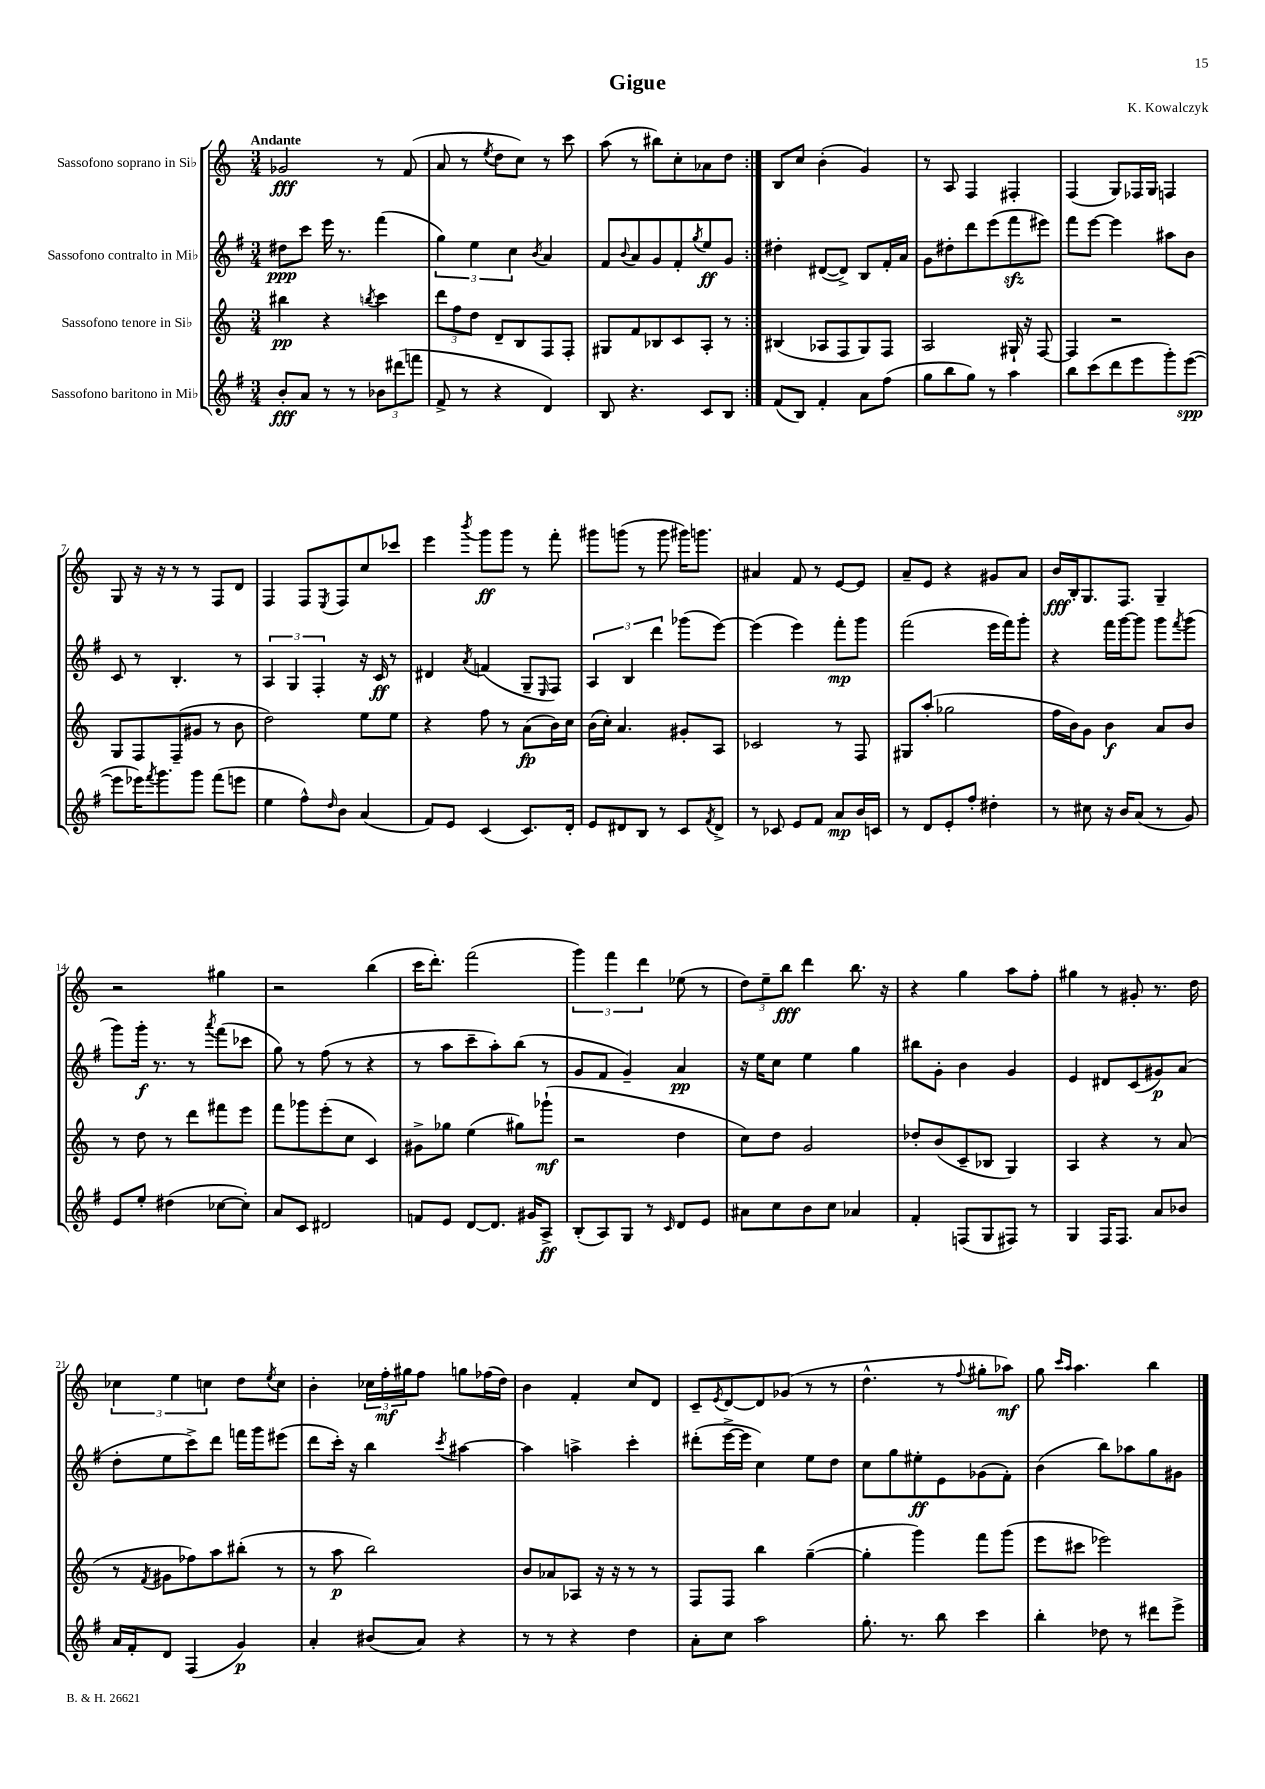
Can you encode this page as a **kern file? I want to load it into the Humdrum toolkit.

**kern	**dynam	**kern	**dynam	**kern	**dynam	**kern	**dynam
*part4	*part4	*part3	*part3	*part2	*part2	*part1	*part1
*staff4	*staff4	*staff3	*staff3	*staff2	*staff2	*staff1	*staff1
*I"Sassofono baritono in Mi♭	*	*I"Sassofono tenore in Si♭	*	*I"Sassofono contralto in Mi♭	*	*I"Sassofono soprano in Si♭	*
*clefG2	*	*clefG2	*	*clefG2	*	*clefG2	*
*k[f#]	*	*k[]	*	*k[f#]	*	*k[]	*
*M3/4	*	*M3/4	*	*M3/4	*	*M3/4	*
=1	=1	=1	=1	=1	=1	=1	=1
!	!	!	!	!	!	!LO:TX:a:B:t=Andante	!
8b'/L	fff	4bb#X\	pp	8dd#X\L	ppp	2g-X/	fff
8a/J	.	.	.	8ccc\J	.	.	.
8r	.	4r	.	16eee\	.	.	.
.	.	.	.	8.r	.	.	.
8r	.	.	.	.	.	.	.
.	.	8qbbn/	.	.	.	.	.
12b-X\L	.	4ccc\	.	(4fff#\	.	8r	.
(12ddd#X\	.	.	.	.	.	.	.
.	.	.	.	.	.	(8f/	.
12fffn\J	.	.	.	.	.	.	.
=2	=2	=2	=2	=2	=2	=2	=2
8f#^/	.	12ddd\L	.	6gg\)	.	8a/	.
.	.	12ff\	.	.	.	.	.
8r	.	.	.	.	.	8r	.
.	.	12dd\J	.	6ee\	.	.	.
.	.	.	.	.	.	8qee/	.
4r	.	8d~/L	.	.	.	8dd\L	.
.	.	.	.	6cc\	.	.	.
.	.	8B/	.	.	.	8cc\J)	.
.	.	.	.	8qb/	.	.	.
4d/)	.	8F/	.	4a/	.	8r	.
.	.	8F'/J	.	.	.	8ccc\	.
=3	=3	=3	=3	=3	=3	=3	=3
8B/	.	8G#X/L	.	8f#/L	.	(8aa\	.
.	.	.	.	8qqb/	.	.	.
4.r	.	8f/	.	8a/	.	8r	.
.	.	8B-X/	.	8g/	.	8bb#X\L)	.
.	.	8c/	.	8f#'/	.	8cc'\	.
.	.	.	.	8qgg/	.	.	.
8c/L	.	8A'/J	.	8ee/	ff	8a-X\	.
8B/J	.	8r	.	8g/J	.	8dd\J	.
=4:|!	=4:|!	=4:|!	=4:|!	=4:|!	=4:|!	=4:|!	=4:|!
(8f#/L	.	(4B#X/	.	4dd#X'\	.	8B/L	.
8B/J)	.	.	.	.	.	8cc/J	.
4f#'/	.	8A-X/L	.	([8d#X/L	.	(4b'\	.
.	.	8F/	.	8d#^/J])	.	.	.
8a\L	.	8G/)	.	8B/L	.	4g/)	.
(8ff#\J	.	8F/J	.	16f#'/L	.	.	.
.	.	.	.	16a/JJ	.	.	.
=5	=5	=5	=5	=5	=5	=5	=5
8gg\L	.	2A/	.	8g\L	.	8r	.
8bb\	.	.	.	8dd#X'\	.	8A/	.
8gg\J)	.	.	.	8ddd\	.	4F/	.
8r	.	.	.	(8eee\	.	.	.
4aa\	.	16G#X`/	.	8fff#zz\	.	4F#X'/	.
.	.	16r	.	.	.	.	.
.	.	[8F/	.	8eee#X\J)	.	.	.
=6	=6	=6	=6	=6	=6	=6	=6
8bb\L	.	4F/]	.	8fff#\L	.	(4F/	.
(8ccc\	.	.	.	[8eee\J	.	.	.
8ddd\	.	2r	.	4eee\]	.	8G/L)	.
8eee\	.	.	.	.	.	16F-X/L	.
.	.	.	.	.	.	16G/JJ	.
8ggg'\)	.	.	.	8aa#X\L	.	4Fn/	.
([8eee\J	spp	.	.	8b\J	.	.	.
!!LO:LB:g=z
=7	=7	=7	=7	=7	=7	=7	=7
8eee\L]	.	8G/L	.	8c/	.	8G/	.
16eee-X\K)	.	8F/	.	8r	.	16r	.
8qfff#/	.	.	.	.	.	.	.
8.ggg\	.	.	.	.	.	16r	.
.	.	(8F~/	.	4.B'/	.	8r	.
8ggg\J	.	8g#X/J	.	.	.	8r	.
(8fff#\L	.	8r	.	.	.	8F/L	.
8eeen\J	.	8b\	.	8r	.	8d/J	.
=8	=8	=8	=8	=8	=8	=8	=8
4ee\	.	2dd\)	.	6A/	.	4F/	.
.	.	.	.	6G/	.	.	.
8ff#^^\L)	.	.	.	.	.	8F/L	.
.	.	.	.	6F#'/	.	.	.
16qqdd/	.	.	.	.	.	8qE/	.
8b\J	.	.	.	.	.	8F/	.
(4a/	.	8ee\L	.	16r	.	8cc/	.
.	.	.	.	16c/	ff	.	.
.	.	8ee\J	.	8r	.	8ccc-X/J	.
=9	=9	=9	=9	=9	=9	=9	=9
8f#/L)	.	4r	.	4d#X/	.	4eee\	.
8e/J	.	.	.	.	.	.	.
.	.	.	.	8qa/	.	8qbbb/	.
(4c/	.	8ff\	.	(4fn/	.	8ggg\L	ff
.	.	8r	.	.	.	8ggg\J	.
8.c/L)	.	(8a\L	fp	8G~/L	.	8r	.
.	.	.	.	16qqE/	.	.	.
.	.	16b\L)	.	8F#/J)	.	8fff'\	.
16d'/Jk	.	16cc\JJ	.	.	.	.	.
=10	=10	=10	=10	=10	=10	=10	=10
8e/L	.	(16b\LL	.	6A/	.	8ggg#X\L	.
.	.	16cc'\JJ)	.	.	.	.	.
8d#X/	.	4.a/	.	.	.	(8gggn\J	.
.	.	.	.	6B/	.	.	.
8B/J	.	.	.	.	.	8r	.
.	.	.	.	6ddd\	.	.	.
8r	.	.	.	.	.	8ggg\	.
8c/L	.	8g#X'/L	.	(8ggg-X\L	.	16ggg#X\KL)	.
.	.	.	.	.	.	8.gggn\J	.
8qf#/	.	.	.	.	.	.	.
8d#^/J	.	8A/J	.	[8eee\J)	.	.	.
=11	=11	=11	=11	=11	=11	=11	=11
8r	.	2c-X/	.	(4eee\]	.	4a#X/	.
8c-X/	.	.	.	.	.	.	.
8e/L	.	.	.	4eee\)	.	8f/	.
8f#/J	.	.	.	.	.	8r	.
8a/L	mp	8r	.	8fff#'\L	mp	[8e/L	.
16b/L	.	8F/	.	8ggg\J	.	8e/J]	.
16cn/JJ	.	.	.	.	.	.	.
=12	=12	=12	=12	=12	=12	=12	=12
8r	.	8G#X/L	.	(2fff#\	.	8a~/L	.
8d/L	.	(8aa'/J	.	.	.	8e/J	.
8e'/	.	2gg-X\	.	.	.	4r	.
8ff#'/J	.	.	.	.	.	.	.
4dd#X'\	.	.	.	16eee\LL	.	8g#X/L	.
.	.	.	.	16fff#\J)	.	.	.
.	.	.	.	8ggg'\J	.	8a/J	.
=13	=13	=13	=13	=13	=13	=13	=13
8r	.	16ff\LL	.	4r	.	16b/LL	fff
.	.	16b\J)	.	.	.	16B'/J	.
8cc#X\	.	8g\J	.	.	.	8.G/	.
16r	.	4b\	f	16fff#\LL	.	.	.
16b/KL	.	.	.	[16ggg\J	.	8.F/J	.
(8a/J	.	.	.	8ggg\J]	.	.	.
8r	.	8a/L	.	8ggg\L	.	4G~/	.
.	.	.	.	8qfff#/	.	.	.
8g/)	.	8b/J	.	(8ggg\J	.	.	.
!!LO:LB:g=z
=14	=14	=14	=14	=14	=14	=14	=14
8e/L	.	8r	.	8ggg\L)	.	2r	.
8ee'/J	.	8dd\	.	16ggg'\Jk	f	.	.
.	.	.	.	8.r	.	.	.
(4dd#X\	.	8r	.	.	.	.	.
.	.	8ddd\L	.	8r	.	.	.
.	.	.	.	8qaaa/	.	.	.
[8cc-X\L	.	8fff#X\	.	(8fff#\L	.	4gg#X\	.
8cc-'\J])	.	8eee\J	.	8ccc-X\J	.	.	.
=15	=15	=15	=15	=15	=15	=15	=15
8a/L	.	8fff\L	.	8gg\)	.	2r	.
8c/J	.	8ggg-X\	.	8r	.	.	.
2d#X/	.	(8eee'\	.	(8ff#\	.	.	.
.	.	8cc\J	.	8r	.	.	.
.	.	4c/)	.	4r	.	(4bb\	.
=16	=16	=16	=16	=16	=16	=16	=16
8fn/L	.	8g#X^\L	.	8r	.	16ccc\KL	.
.	.	.	.	.	.	8.ddd'\J)	.
8e/J	.	8gg-X\J	.	8aa\L	.	.	.
[8d/L	.	(4ee\	.	8ccc~\	.	(2fff\	.
8.d/J]	.	.	.	8aa'\)	.	.	.
.	.	8gg#X\L)	.	(8bb\J	.	.	.
16g#X/KL	.	.	.	.	.	.	.
8A^/J	ff	(8ggg-X`\J	mf	8r	.	.	.
=17	=17	=17	=17	=17	=17	=17	=17
(8B'/L	.	2r	.	8g/L	.	6ggg\)	.
8A/)	.	.	.	8f#/J	.	.	.
.	.	.	.	.	.	6fff\	.
8G/J	.	.	.	4g~/)	.	.	.
.	.	.	.	.	.	6ddd\	.
8r	.	.	.	.	.	.	.
16qqc/	.	.	.	.	.	.	.
8d/L	.	4dd\	.	4a/	pp	(8ee-X\	.
8e/J	.	.	.	.	.	8r	.
=18	=18	=18	=18	=18	=18	=18	=18
8a#X\L	.	8cc\L)	.	16r	.	12dd\L)	.
.	.	.	.	16ee\KL	.	.	.
.	.	.	.	.	.	12ee~\	.
8cc\	.	8dd\J	.	8cc\J	.	.	.
.	.	.	.	.	.	12bb\J	fff
8b\	.	2g/	.	4ee\	.	4ddd\	.
8cc\J	.	.	.	.	.	.	.
4a-X/	.	.	.	4gg\	.	8.bb\	.
.	.	.	.	.	.	16r	.
=19	=19	=19	=19	=19	=19	=19	=19
4f#'/	.	8dd-X'/L	.	8bb#X\L	.	4r	.
.	.	(8b/	.	8g'\J	.	.	.
(8Fn/L	.	8c~/	.	4b\	.	4gg\	.
8G/	.	8B-X/J	.	.	.	.	.
8F#X/J)	.	4G/)	.	4g/	.	8aa\L	.
8r	.	.	.	.	.	8ff'\J	.
=20	=20	=20	=20	=20	=20	=20	=20
4G/	.	4A/	.	4e/	.	4gg#X\	.
16F#/KL	.	4r	.	8d#X/L	.	8r	.
8.F#/J	.	.	.	.	.	.	.
.	.	.	.	(8c/	.	8g#X'/	.
8a/L	.	8r	.	8g#X/)	p	8.r	.
8b-X/J	.	(8a/	.	(8a/J	.	.	.
.	.	.	.	.	.	16dd\	.
!!LO:LB:g=z
=21	=21	=21	=21	=21	=21	=21	=21
16a/LL	.	8r	.	8dd'\L	.	6cc-X\	.
16f#'/J	.	.	.	.	.	.	.
.	.	8qf/	.	.	.	.	.
8d/J	.	8g#X\L	.	8ee\	.	.	.
.	.	.	.	.	.	6ee\	.
(4F#/	.	8ff-X\)	.	8ccc^\)	.	.	.
.	.	.	.	.	.	6ccn\	.
.	.	8aa\	.	8ddd\J	.	.	.
4g/)	p	(8bb#X'\J	.	16fffn\LL	.	8dd\L	.
.	.	.	.	16ggg\J	.	.	.
.	.	.	.	.	.	8qee/	.
.	.	8r	.	(8eee#X\J	.	8cc\J	.
=22	=22	=22	=22	=22	=22	=22	=22
4a'/	.	8r	.	8ddd\L	.	4b'\	.
.	.	8aa\	p	16ccc'\Jk)	.	.	.
.	.	.	.	16r	.	.	.
(8b#X/L	.	2bb\)	.	4bb\	.	24cc-X\LL	.
.	.	.	.	.	.	24ff'\	mf
.	.	.	.	.	.	24gg#X\J	.
8a/J)	.	.	.	.	.	8ff\J	.
.	.	.	.	8qccc/	.	.	.
4r	.	.	.	[4aa#X\	.	8ggn\L	.
.	.	.	.	.	.	(16ff-X\L	.
.	.	.	.	.	.	16dd\JJ)	.
=23	=23	=23	=23	=23	=23	=23	=23
8r	.	8b/L	.	4aa#\]	.	4b\	.
8r	.	8a-X/	.	.	.	.	.
4r	.	8A-X/J	.	4aan^\	.	4f'/	.
.	.	16r	.	.	.	.	.
.	.	16r	.	.	.	.	.
4dd\	.	8r	.	4ccc'\	.	8cc/L	.
.	.	8r	.	.	.	8d/J	.
=24	=24	=24	=24	=24	=24	=24	=24
8a'\L	.	8F/L	.	(8ddd#X'\L	.	8c~/L	.
.	.	.	.	.	.	8qe/	.
8cc\J	.	8F/J	.	[16eee^\L	.	[8d/	.
.	.	.	.	16eee\JJ]	.	.	.
2aa\	.	4bb\	.	4cc\)	.	8d/]	.
.	.	.	.	.	.	(8g-X/J	.
.	.	([4gg~\	.	8ee\L	.	8r	.
.	.	.	.	8dd\J	.	8r	.
=25	=25	=25	=25	=25	=25	=25	=25
8.gg'\	.	4gg'\]	.	8cc\L	.	4.dd^^\	.
.	.	.	.	8gg\	.	.	.
8.r	.	.	.	.	.	.	.
.	.	4ggg\)	.	8ee#X'\	ff	.	.
8bb\	.	.	.	8e\	.	8r	.
.	.	.	.	.	.	8qqff/	.
4ccc\	.	8fff\L	.	(8g-X\	.	8gg#X'\L	.
.	.	(8ggg\J	.	8f#'\J)	.	8aa-X\J)	mf
=26	=26	=26	=26	=26	=26	=26	=26
4bb'\	.	8eee\L	.	(4b\	.	8gg\	.
.	.	.	.	.	.	16qqccc/LL	.
.	.	.	.	.	.	16qqaa/JJ	.
.	.	8ccc#X\J	.	.	.	4.aa\	.
8dd-X\	.	2eee-X\)	.	8bb\L)	.	.	.
8r	.	.	.	8aa-X\	.	.	.
8ddd#X\L	.	.	.	8gg\	.	4bb\	.
8eee^\J	.	.	.	8g#X\J	.	.	.
==	==	==	==	==	==	==	==
*-	*-	*-	*-	*-	*-	*-	*-
